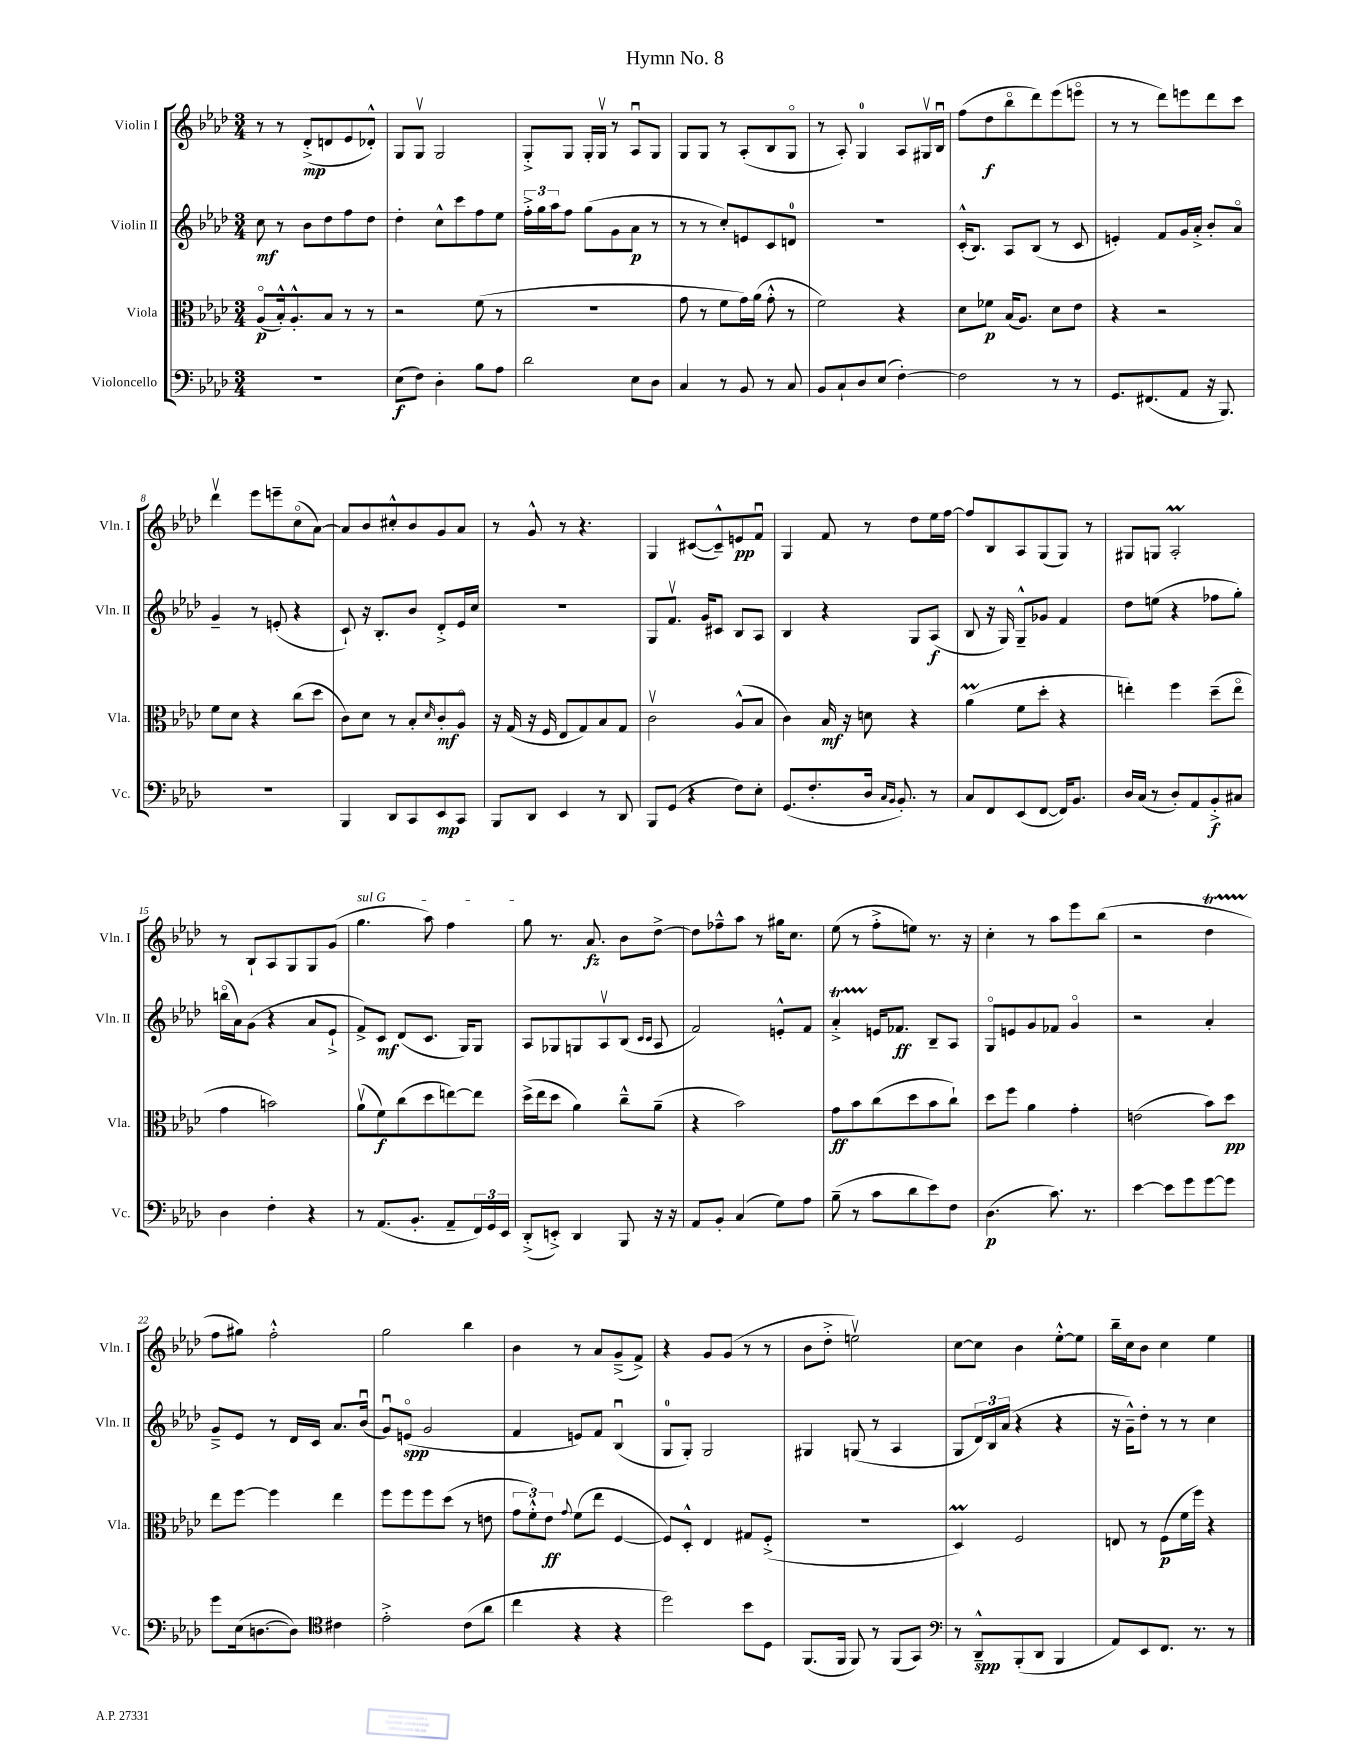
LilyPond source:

\header { title = "Hymn No. 8" }
<<
\new StaffGroup <<
\new Staff = "s0" \with { instrumentName = "Violin I" shortInstrumentName = "Vln. I" } {
    \clef treble \key aes \major \numericTimeSignature \time 3/4
    r8 r8 des'8-.->\mp( d'8 ees'8 des'8-.-^) |
    g8 g8\upbow g2 |
    g8-.-> g8 g16-. g16\upbow r8 aes8\downbow g8 |
    g8 g8 r8 aes8-.( bes8 g8\flageolet |
    r8 aes8-.) g4-0 aes8 gis16\upbow bes16\downbow |
    f''8( des''8\f bes''8\flageolet des'''8) ees'''8( e'''8\flageolet |
    r8 r8 des'''8) e'''8 des'''8 c'''8 |
    des'''4\upbow ees'''8 e'''8-- c''8\flageolet( aes'8~) |
    aes'8 bes'8 cis''8-.-^ bes'8 g'8 aes'8 |
    r8 g'8-^ r8 r4. |
    g4 cis'8~( cis'8---^) e'8\pp f'8\downbow |
    g4 f'8 r8 des''8 ees''16 f''16~ |
    f''8 bes8 aes8 g8( g8) r8 |
    gis8 g8 aes2-.\prall |
    r8 bes8-! aes8 g8 g8 g'8( |
    \once \override TextSpanner.bound-details.left.text = \markup { \italic "sul G" } g''4.\startTextSpan aes''8) f''4 |
    g''8\stopTextSpan r8. aes'8.\fz bes'8 des''8~-> |
    des''8 fes''8---^ aes''8 r8 gis''16 c''8. |
    ees''8( r8 f''8-.-> e''8) r8. r16 |
    c''4-. r8 aes''8 ees'''8 bes''8( |
    r2 des''4\startTrillSpan |
    f''8\stopTrillSpan gis''8) f''2-.-^ |
    g''2 bes''4 |
    bes'4 r8 aes'8 g'8--->( f'8->) |
    r4 g'8 g'8( r8 r8 |
    bes'8 des''8-.-> e''2\upbow) |
    c''8~ c''8 bes'4 ees''8~-.-^ ees''8 |
    bes''16-- c''16 bes'8 c''4 ees''4 \bar "|." |
}
\new Staff = "s1" \with { instrumentName = "Violin II" shortInstrumentName = "Vln. II" } {
    \clef treble \key aes \major \numericTimeSignature \time 3/4
    c''8\mf r8 bes'8 des''8 f''8 des''8 |
    des''4-. c''8-^ c'''8 f''8 ees''8 |
    \tuplet 3/2 { f''16-.-> g''16 aes''16 } f''8 g''8( g'8 aes'8\p r8 |
    r8 r8 c''8-.) e'8 c'8 d'8-0 |
    R2. |
    c'16-.-^( bes8.) aes8 bes8( r8 c'8 |
    e'4-.) f'8 g'16 aes'16-.-> bes'8-. aes'8\flageolet |
    g'4-- r8 e'8-.( r4 |
    c'8-!) r16 bes8.-. bes'8 des'8-.-> ees'16 c''16 |
    R2. |
    g8 f'8.\upbow g'16 cis'8 bes8 aes8 |
    bes4 r4 g8 aes8\f( |
    bes8 r16 g16) g8---^ ges'8 f'4 |
    des''8 e''8( r4 fes''8 g''8-.) |
    b''16\flageolet( aes'16) g'8( r4 aes'8 ees'8-!-> |
    f'8->) c'8\mf des'8( c'8. g16) g8 |
    aes8 ges8 g8 aes8\upbow bes8( \grace { c'16 c'16 } aes8 |
    f'2) e'8-.-^ f'8 |
    aes'4-.->\startTrillSpan e'16\stopTrillSpan fes'8.\ff bes8-- aes8 |
    g8\flageolet e'8 g'8 fes'8 g'4\flageolet |
    r2 aes'4-. |
    g'8---> ees'8 r8 des'16 c'16 aes'8. bes'16\downbow( |
    g'8\downbow) e'8\flageolet\spp( g'2 |
    f'4 e'8) f'8 bes4\downbow( |
    g8-0 g8-.) g2 |
    gis4 g8( r8 aes4 |
    g8 \tuplet 3/2 { des'16) bes16 aes'16( } r4 r4 |
    r16 g'16---^) des''8-. r8 r8 c''4 \bar "|." |
}
\new Staff = "s2" \with { instrumentName = "Viola" shortInstrumentName = "Vla." } {
    \clef alto \key aes \major \numericTimeSignature \time 3/4
    aes8\flageolet\p( bes16-.-^) aes8.-.-^ bes8 r8 r8 |
    r2 f'8( r8 |
    R2. |
    g'8 r8 f'8 g'16) aes'16( g'8-.-^ r8 |
    f'2) r4 |
    des'8 fes'8\p bes16( aes8.) des'8 ees'8 |
    r4 r2 |
    f'8 des'8 r4 c''8( des''8 |
    c'8) des'8 r8 bes8-. \grace { des'16 } c'8-.\mf aes8\flageolet |
    r16 g16( r16 f16 ees8 g8) bes8 g8 |
    c'2\upbow aes8-^( bes8 |
    c'4) bes16\mf r16 d'8 r4 |
    aes'4\prall( f'8 des''8-. r4 |
    e''4-.) f''4 des''8--( e''8\flageolet |
    g'4 b'2) |
    aes'8\upbow( f'8\f) c''8( des''8 e''8~) e''8 |
    des''16->( ees''16 des''8 aes'4) c''8---^ aes'8--( |
    r4 bes'2) |
    g'8\ff bes'8 c''8( des''8 bes'8 c''8-!) |
    des''8 f''8 aes'4 g'4-. |
    e'2( bes'8) des''8\pp |
    ees''8 f''8~ f''4 ees''4 |
    f''8 f''8 f''8 des''8( r8 e'8 |
    \tuplet 3/2 { g'8 f'8-.-^) ees'8\ff } \appoggiatura { g'8 } f'8( ees''8 f4~ |
    f8) des8-.-^ ees4 gis8 f8-.->( |
    R2. |
    des4\prall) f2 |
    e8 r8 f8\p( f'16 f''16) r4 \bar "|." |
}
\new Staff = "s3" \with { instrumentName = "Violoncello" shortInstrumentName = "Vc." } {
    \clef bass \key aes \major \numericTimeSignature \time 3/4
    R2. |
    ees8\f( f8) des4-. bes8 aes8 |
    des'2 ees8 des8 |
    c4 r8 bes,8 r8 c8 |
    bes,8 c8-! des8 ees8( f4~-.) |
    f2 r8 r8 |
    g,8. fis,8.( aes,8 r16 bes,,8.) |
    R2. |
    bes,,4 des,8 c,8 ees,8\mp c,8 |
    bes,,8 des,8 ees,4 r8 des,8 |
    bes,,8 g,8( r4 f8) ees8-. |
    g,8.( f8.-. des16 \grace { c16 bes,16 } bes,8.-.) r8 |
    c8 f,8 ees,8( f,8~ f,16) bes,8. |
    des16 c16( r8 des8-.) aes,8 bes,8-.->\f cis8 |
    des4 f4-. r4 |
    r8 aes,8.( bes,8.-. aes,8-- \tuplet 3/2 { f,16) g,16 ees,16 } |
    des,8-.->( e,8-.->) des,4 bes,,8 r16 r16 |
    aes,8 bes,8-. c4( g8) aes8 |
    bes8--( r8 c'8 des'8 ees'8) f8 |
    des4.\p( c'8.) r8. |
    ees'4~ ees'8 g'8 g'8~ g'8 |
    g'8 ees16( d8.~ d8) \clef tenor cis'4 |
    ees'2-.-> c'8( aes'8 |
    c''4 r4 r4 |
    des''2) bes'8 des8 |
    f,8.( f,16 f,8) r8 f,8( g,8) |
    \clef bass r8 des,8---^\spp bes,,8-.( des,8 bes,,4 |
    aes,8) ees,8 f,8. r8. r8 \bar "|." |
}
>>
>>
